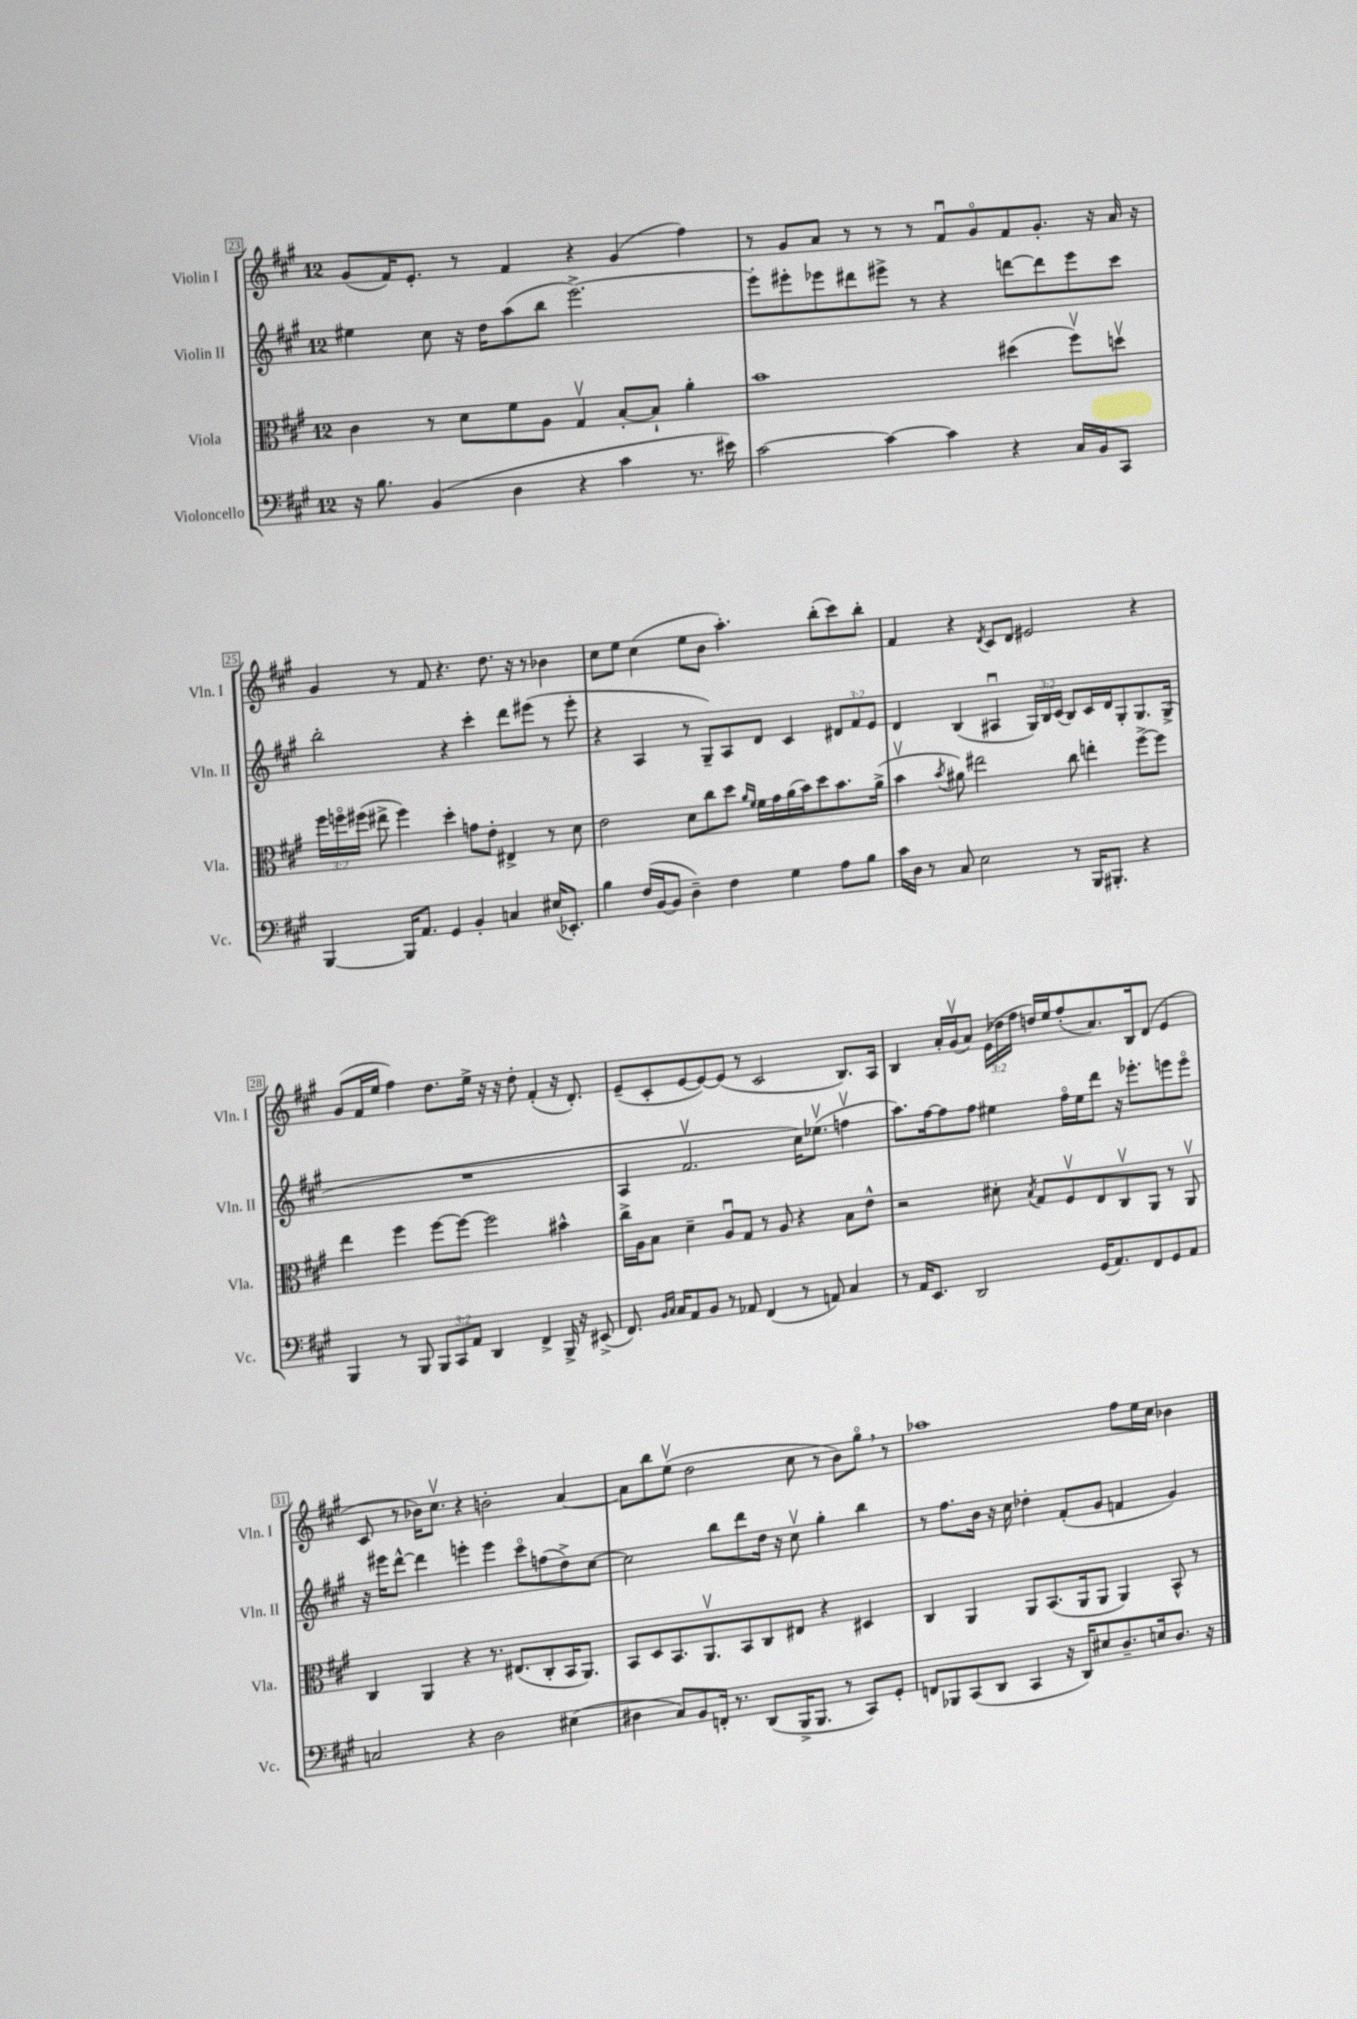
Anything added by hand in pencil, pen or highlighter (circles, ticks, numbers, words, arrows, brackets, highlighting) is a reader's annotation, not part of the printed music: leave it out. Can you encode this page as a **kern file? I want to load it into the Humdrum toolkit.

**kern	**kern	**kern	**kern
*staff4	*staff3	*staff2	*staff1
*clefF4	*clefC3	*clefG2	*clefG2
*k[f#c#g#]	*k[f#c#g#]	*k[f#c#g#]	*k[f#c#g#]
*M12/8	*M12/8	*M12/8	*M12/8
16r	4c#	4ee#	(8g#
8.B	.	.	.
.	.	.	16f#)
.	.	.	8.e'
(4BB	8r	8cc#	.
.	8d	16r	8r
.	.	16dd	.
4D	8f#	(8aa	4f#
.	8A	8bb	.
4r	4G#v	[2.eee^)	4r
4c#	[8B'	.	(4g#
.	8B`]	.	.
8.r	4a'	.	4ff#)
16e#)	.	.	.
=	=	=	=
[2c#	1b	8eee']	8r
.	.	8eee#'	8g#
.	.	8eee-	8a
.	.	8ddd#	8r
4c#_	.	8eee#^	8r
.	.	8r	8r
4c#]	.	4r	8f#u
.	.	.	8g#o
4r	(4dd#	[8ddd	8f#
.	.	8ddd]	8.g#'
16C#	8ff#v)	8eee#	.
16BB	.	.	16r
8CC#	8ddv	8ccc#	16a
.	.	.	16r
=	=	=	=
[4BBB	24ff#	2bb'	4g#
.	24ffo	.	.
.	(24ff#	.	.
.	8ee#^	.	.
16BBB]	4ff#)	.	8r
8.AA	.	.	.
.	.	.	8f#
4GG#	4dd'	4r	4.r
4BB'	8g	4ccc#'	.
.	8e'	.	8.dd
4C	4E#^	8ddd	.
.	.	.	16r
.	.	(8eee#	8r
(16E#	8r	8r	4b-
8.EE-')	.	.	.
.	8d	8eee#'	.
=	=	=	=
4B	2e	4r	8cc#
.	.	.	8ee
(16F#	.	4A	(4cc#
[16BB	.	.	.
8BB]	.	.	.
4D~)	8d	8r	8ee
.	8cc#	8G#~)	8b
4F#	8dd	8A	4.aa')
.	16qqa	.	.
.	16qqf#	.	.
.	16f#	8d	.
.	16g#	.	.
4G#	(16a	4c#	.
.	16b)	.	.
.	8dd	.	(8bb'
8A	8.b	12d#	8ccc#)
.	.	12f#	.
8B	.	.	8bb'
.	.	12e	.
.	(16a^	.	.
=	=	=	=
16c#	4bv	4d	4f#
16D	.	.	.
8r	.	.	.
.	8qb	.	.
8C#	8a#)	(4B	4r
2E	2ee#	.	.
.	.	.	8qd
.	.	4A#u	8c#
.	.	.	8d
.	.	24G#)	2e#
.	.	24B	.
.	.	(24c#	.
8r	8cc#	8B)	.
16BBB	4ee'	16c#	.
8.BBB#'	.	16d	.
.	.	8G#'	.
4r	[8ff#^	8.G#	4r
.	8ff#]	.	.
.	.	(16G#^	.
=	=	=	=
4BBB	4ee	1.r	(8g#
.	.	.	16f#
.	.	.	16ee
8r	4ff#	.	4ff#)
8BBB	.	.	.
12BBB	[8ff#	.	8.dd
12CC#	.	.	.
.	8ff#_	.	.
12AA	.	.	.
.	.	.	16ee^
4DD	2ff#]	.	16r
.	.	.	16r
.	.	.	8dd'
4FF#^	.	.	(4f#'
16BBB^	4b#^^	.	16r
16r	.	.	8.d')
(8EE#^	.	.	.
=	=	=	=
8.FF#)	16cc#^	4A	(8e~
.	16A	.	.
.	8B	.	8c#'
16qqBB	.	.	.
16qqC#	.	.	.
16C#	.	.	.
8AA	4d~	2.f#v	[8e
8BB	.	.	8e_)
8r	8Au	.	(8e]
8AA-	8G#	.	8r
(4FF#	8r	.	2c#
.	8A	.	.
8r	4r	16cc#)	.
.	.	(8.ee-v	.
8AA)	.	.	.
4C#	8B	4ffv	8.B)
.	8e^^	.	.
.	.	.	16A
=	=	=	=
8r	2r	8.aa)	4B
16AA	.	.	.
8.EE	.	[16ff#	.
.	.	8ff#]	16a'
.	.	.	(16g#v
2DD	.	8ff#	8a)
.	8d#'	4ee#	(24e
.	.	.	24dd-
.	.	.	24ff#
.	8qB	.	.
.	8G#	.	16dd)
.	.	.	16ee
.	8F#v	16ff#o	(8ff#'
.	.	16ee#	.
(16GG#	8E	8ddd	8.a)
8.AA)	.	.	.
.	8C#v	16r	.
.	.	8.eee-'	16B
8FF#	8AA	.	(8d
8GG#	8r	8eee	4e
8AA	8AAv	8eeeo	.
=	=	=	=
2C	4C#	16r	8c#
.	.	16eee#	.
.	.	[8ddd^^	8r
.	4AA	4ddd]	16b-)
.	.	.	8.cc#v
4r	4r	4eee'	4r
2D	8.r	4eee	2b'
.	(8.E#	.	.
.	.	8ccc#o	.
.	8C#'	(8ff	.
(4E#	16BB	8dd^)	[4a
.	8.AA)	.	.
.	.	[8cc#	.
=	=	=	=
4D#	8BB	2cc#]	8a]
.	8D	.	8bb
8C#)	8.BB	.	(8eev
8BB	.	.	2dd
.	8.AAv	.	.
16FF'	.	8bb	.
8.r	.	.	.
.	8BB	8ddd	.
(8DD	8C#	16dd	.
.	.	16r	.
16BBB^	8E#	8cc#v	8cc#
8.BBB	.	.	.
.	4r	4gg#'	8r
8r	.	.	8b)
8CC#)	4D#	4bb	8gg#o
8GG#'	.	.	8r
=	=	=	=
8FF	4C#	8r	1aa-
8BBB-	.	8.ff#	.
(8CC#	4AA	.	.
.	.	16b	.
8DD	.	16r	.
.	.	16cc#	.
4CC#	8AA	4dd-'	.
.	(8.BB	.	.
16r	.	(8f#'	.
16DD)	16AA	.	.
8E#	8AA	8g#	.
8.D~	4AA)	4f	8ff#
.	.	.	16ee
16E	.	.	16cc#
8.D	8BB^^	4g#)	4b-
.	8r	.	.
16r	.	.	.
==	==	==	==
*-	*-	*-	*-
